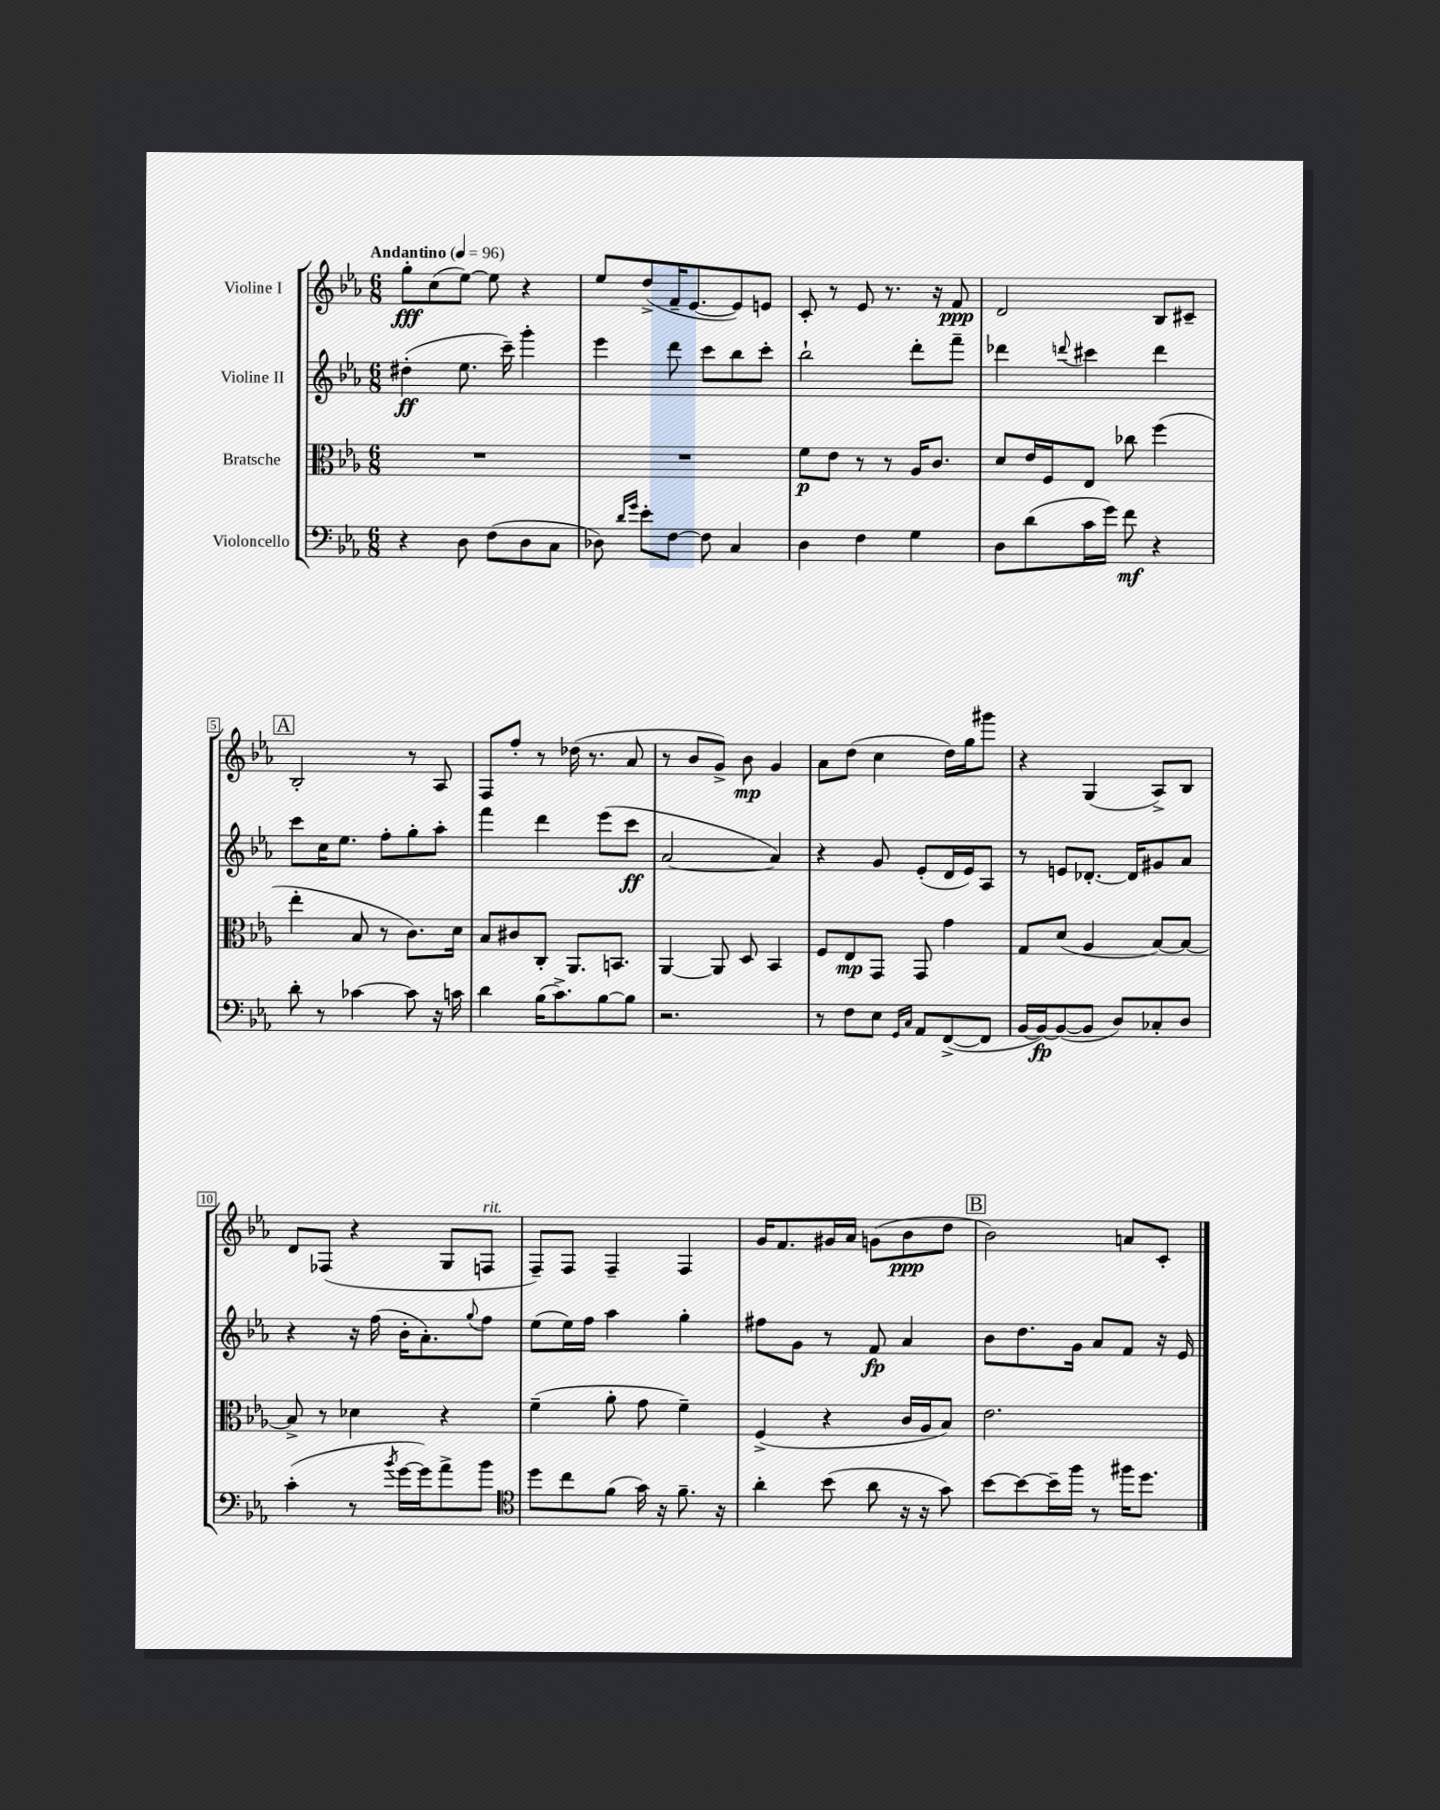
<<
\new StaffGroup <<
\new Staff = "s0" \with { instrumentName = "Violine I" } {
    \clef treble \key ees \major \numericTimeSignature \time 6/8 \tempo "Andantino" 4 = 96
    g''8-.\fff c''8( ees''8~) ees''8 r4 |
    ees''8 d''8->( f'16-- ees'8.~ ees'8) e'8 |
    c'8-. r8 ees'8 r8. r16 f'8\ppp |
    d'2 bes8 cis'8-- |
    \mark \markup { \box "A" } bes2-. r8 aes8 |
    f8 f''8-. r8 des''16( r8. aes'8 |
    r8 bes'8 g'8->) bes'8\mp g'4 |
    aes'8 d''8( c''4 d''16) g''16 gis'''8 |
    r4 g4( aes8->) bes8 |
    d'8 fes8( r4 g8 f8^\markup { \italic "rit." } |
    f8--) f8 f4-- f4 |
    g'16 f'8. gis'16 aes'16 g'8( bes'8\ppp d''8 |
    \mark \markup { \box "B" } bes'2) a'8 c'8-. \bar "|." |
}
\new Staff = "s1" \with { instrumentName = "Violine II" } {
    \clef treble \key ees \major \numericTimeSignature \time 6/8
    dis''4-.\ff( ees''8. c'''16--) g'''4-. |
    ees'''4 d'''8 c'''8 bes''8 c'''8-. |
    bes''2-! d'''8-. f'''8-- |
    des'''4 \appoggiatura { d'''8 } cis'''4 d'''4 |
    \mark \markup { \box "A" } c'''8 c''16 ees''8. f''8-. g''8-. aes''8-. |
    f'''4 d'''4 ees'''8( c'''8\ff |
    aes'2~ aes'4) |
    r4 g'8 ees'8-.( d'16 ees'16) aes8 |
    r8 e'8 des'8.~-. des'16 gis'8 aes'8 |
    r4 r16 f''16( bes'16-. aes'8.-.) \appoggiatura { g''8 } f''8 |
    ees''8( ees''16) f''16 aes''4 g''4-. |
    fis''8 g'8 r8 f'8\fp aes'4 |
    \mark \markup { \box "B" } bes'8 d''8. g'16 aes'8 f'8 r16 ees'16 \bar "|." |
}
\new Staff = "s2" \with { instrumentName = "Bratsche" } {
    \clef alto \key ees \major \numericTimeSignature \time 6/8
    R2. |
    R2. |
    f'8\p ees'8 r8 r8 aes16 c'8. |
    d'8 ees'16 f16 ees8 ces''8 f''4( |
    \mark \markup { \box "A" } ees''4-. bes8 r8 c'8.) d'16 |
    bes8 cis'8 c8-. aes,8. b,8. |
    aes,4~ aes,8 d8 bes,4 |
    f8 ees8\mp g,8 g,8 g'4 |
    g8 d'8( aes4 bes8~) bes8~ |
    bes8-> r8 des'4 r4 |
    f'4--( aes'8-. g'8 f'4--) |
    f4->( r4 c'16 aes16 bes8) |
    \mark \markup { \box "B" } ees'2. \bar "|." |
}
\new Staff = "s3" \with { instrumentName = "Violoncello" } {
    \clef bass \key ees \major \numericTimeSignature \time 6/8
    r4 d8 f8( d8 c8 |
    des8) \grace { d'16 g'16 } ees'8-. f8~ f8 c4 |
    d4 f4 g4 |
    d8 d'8( c'16 g'16) f'8\mf r4 |
    \mark \markup { \box "A" } d'8-. r8 ces'4~ ces'8 r16 c'16 |
    d'4 bes16( c'8.->) bes8~ bes8 |
    r2. |
    r8 f8 ees8 \grace { g,16 c16 } aes,8 f,8~->( f,8 |
    bes,16~ bes,16~\fp) bes,8~( bes,8 d8) ces8-. d8 |
    c'4-.( r8 \acciaccatura { bes'8 } g'16~ g'16) aes'8-> bes'8 |
    \clef tenor d''8 c''8 f'8( g'16) r16 f'8.-- r16 |
    aes'4-. bes'8( aes'8 r16 r16 g'8) |
    \mark \markup { \box "B" } bes'8~ bes'8~ bes'16-- f''16 r8 fis''16 d''8. \bar "|." |
}
>>
>>
\layout { \context { \Score \override BarNumber.stencil = #(make-stencil-boxer 0.1 0.3 ly:text-interface::print) } }
